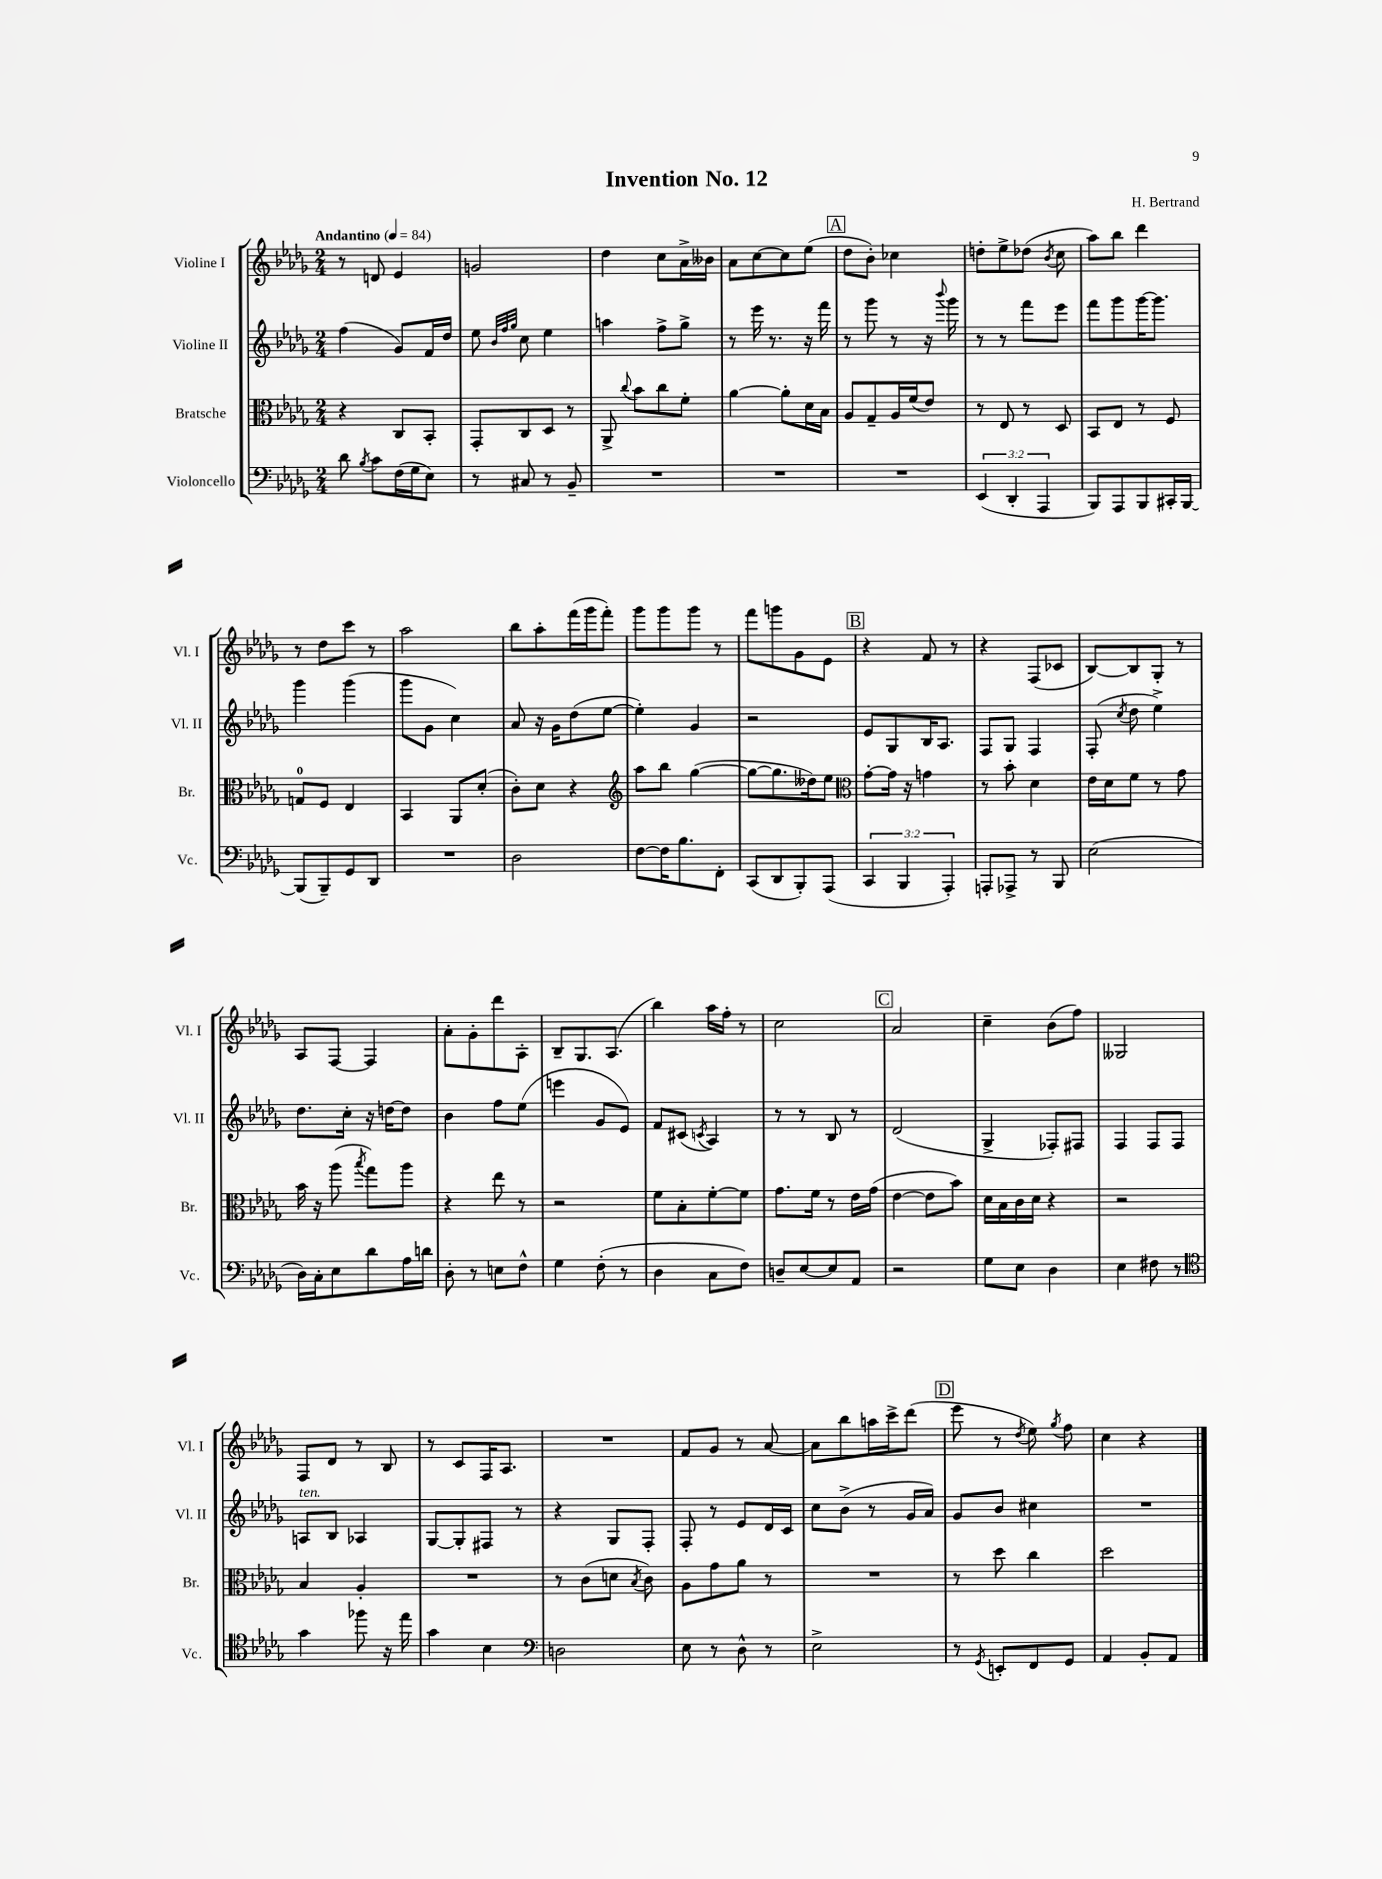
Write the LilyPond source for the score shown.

\header { title = "Invention No. 12" composer = "H. Bertrand" }
<<
\new StaffGroup <<
\new Staff = "s0" \with { instrumentName = "Violine I" shortInstrumentName = "Vl. I" } {
    \clef treble \key des \major \numericTimeSignature \time 2/4 \tempo "Andantino" 4 = 84
    \autoBeamOff r8 d'8 ees'4 |
    g'2 |
    des''4 c''8[ aes'16-> beses'16] |
    aes'8[ c''8~ c''8 ees''8]( |
    \mark \markup { \box "A" } des''8[ bes'8]-.) ces''4 |
    d''8[-. ees''8-> des''8]( \acciaccatura { bes'8 } c''8 |
    aes''8[) bes''8] des'''4 |
    r8 des''8[ c'''8] r8 |
    aes''2 |
    bes''8[ aes''8-. f'''16( ges'''16 f'''8]-.) |
    ges'''8[ ges'''8 ges'''8] r8 |
    f'''8[ g'''8 ges'8 ees'8] |
    \mark \markup { \box "B" } r4 f'8 r8 |
    r4 f8[( ces'8] |
    bes8[~) bes8 ges8]-. r8 |
    aes8[ f8]~ f4 |
    aes'8[-. ges'8-. des'''8 aes8]-. |
    bes8[-- ges8. aes8.]( |
    bes''4) aes''16[ f''16]-. r8 |
    c''2 |
    \mark \markup { \box "C" } aes'2 |
    c''4-- bes'8[( f''8]) |
    geses2 |
    f8[ des'8] r8 bes8 |
    r8 c'8[ f16 aes8.] |
    R2 |
    f'8[ ges'8] r8 aes'8~ |
    aes'8[ bes''8 a''16 c'''16-> des'''8]( |
    \mark \markup { \box "D" } ees'''8 r8 \acciaccatura { des''8 } ees''8) \acciaccatura { ges''8 } f''8 |
    c''4 r4 \bar "|." |
}
\new Staff = "s1" \with { instrumentName = "Violine II" shortInstrumentName = "Vl. II" } {
    \clef treble \key des \major \numericTimeSignature \time 2/4
    \autoBeamOff f''4( ges'8[) f'16 des''16] |
    ees''8 \grace { bes'32[ f''32 ges''32] } c''8 ees''4 |
    a''4 f''8[-> ges''8]-> |
    r8 ees'''16 r8. r16 f'''16 |
    \mark \markup { \box "A" } r8 ges'''8 r8 r16 \appoggiatura { bes'''8 } ges'''16 |
    r8 r8 f'''8[ ees'''8] |
    f'''8[ ges'''8 ges'''16~ ges'''8.] |
    ges'''4 ges'''4( |
    ges'''8[ ges'8] c''4) |
    aes'8 r16 ges'16[ des''8( ees''8]~ |
    ees''4-.) ges'4 |
    r2 |
    \mark \markup { \box "B" } ees'8[ ges8 bes16 aes8.] |
    f8[ ges8] f4 |
    f8-.( \acciaccatura { c''8 } des''8 ees''4->) |
    des''8.[ c''16]-. r16 d''16[~ d''8] |
    bes'4 f''8[ ees''8]( |
    e'''4 ges'8[ ees'8]) |
    f'8[ cis'8]( \acciaccatura { c'8 } aes4) |
    r8 r8 bes8 r8 |
    \mark \markup { \box "C" } des'2( |
    ges4-> fes8[-.) fis8] |
    f4 f8[ f8] |
    a8[^\markup { \italic "ten." } bes8] aes4 |
    ges8[~ ges8-. fis8] r8 |
    r4 ges8[ f8]-. |
    f8-. r8 ees'8[ des'16 c'16] |
    c''8[ bes'8]->( r8 ges'16[ aes'16]) |
    \mark \markup { \box "D" } ges'8[ bes'8] cis''4 |
    R2 \bar "|." |
}
\new Staff = "s2" \with { instrumentName = "Bratsche" shortInstrumentName = "Br." } {
    \clef alto \key des \major \numericTimeSignature \time 2/4
    \autoBeamOff r4 c8[ bes,8]-. |
    ges,8[-. c8 des8] r8 |
    aes,8-> \appoggiatura { c''8 } bes'8[ c''8 f'8]-. |
    aes'4~ aes'8[-. des'16 bes16] |
    \mark \markup { \box "A" } aes8[ ges8-- aes16 f'16( ees'8]) |
    r8 ees8 r8 des8 |
    bes,8[ ees8] r8 f8 |
    g8[-0 f8] ees4 |
    bes,4 aes,8[ des'8]-.( |
    c'8[-.) des'8] r4 |
    \clef treble aes''8[ bes''8] ges''4~( |
    ges''8[~ ges''8. deses''16) ees''8] |
    \mark \markup { \box "B" } \clef alto ges'8[~-. ges'16] r16 g'4 |
    r8 bes'8-. des'4 |
    ees'16[ des'16 f'8] r8 ges'8 |
    bes'16 r16 aes''8( \acciaccatura { bes''8 } ges''8[) aes''8] |
    r4 ees''8 r8 |
    r2 |
    f'8[ bes8-. f'8~-. f'8] |
    ges'8.[ f'16] r8 ees'16[ ges'16]( |
    \mark \markup { \box "C" } ees'4~ ees'8[ bes'8]) |
    des'16[ bes16 c'16 des'16] r4 |
    r2 |
    bes4 aes4-. |
    R2 |
    r8 c'8[( d'8] \acciaccatura { bes8 } c'8) |
    aes8[ ges'8 aes'8] r8 |
    R2 |
    \mark \markup { \box "D" } r8 des''8 c''4 |
    des''2 \bar "|." |
}
\new Staff = "s3" \with { instrumentName = "Violoncello" shortInstrumentName = "Vc." } {
    \clef bass \key des \major \numericTimeSignature \time 2/4 \override Staff.TupletNumber.text = #tuplet-number::calc-fraction-text
    \autoBeamOff des'8 \acciaccatura { bes8 } c'8[ f16( ges16 ees8]) |
    r8 cis8 r8 bes,8-- |
    R2 |
    R2 |
    \mark \markup { \box "A" } R2 |
    \tuplet 3/2 { ees,4( des,4-. aes,,4 } |
    bes,,8[) aes,,8 bes,,8 cis,16-. bes,,16]~ |
    bes,,8[( bes,,8--) ges,8 des,8] |
    R2 |
    des2 |
    f8[~ f16 bes8. f,8]-. |
    c,8[( des,8 bes,,8-.) aes,,8]( |
    \mark \markup { \box "B" } \tuplet 3/2 { c,4 bes,,4 aes,,4-.) } |
    a,,8[-. aes,,8]-> r8 bes,,8 |
    ees2( |
    des16[) c16-. ees8 des'8 aes16 d'16] |
    des8-. r8 e8[ f8]-^ |
    ges4 f8-.( r8 |
    des4 c8[ f8]) |
    d8[-- ees8~ ees8 aes,8] |
    \mark \markup { \box "C" } r2 |
    ges8[ ees8] des4 |
    ees4 fis8 r8 |
    \clef tenor ges'4 fes''8 r16 ees''16 |
    ges'4 bes4 |
    \clef bass d2 |
    ees8 r8 des8-^ r8 |
    ees2-> |
    \mark \markup { \box "D" } r8 \acciaccatura { ges,8 } e,8[-. f,8 ges,8] |
    aes,4 bes,8[-. aes,8] \bar "|." |
}
>>
>>
\layout { \context { \Score \remove "Bar_number_engraver" } }
